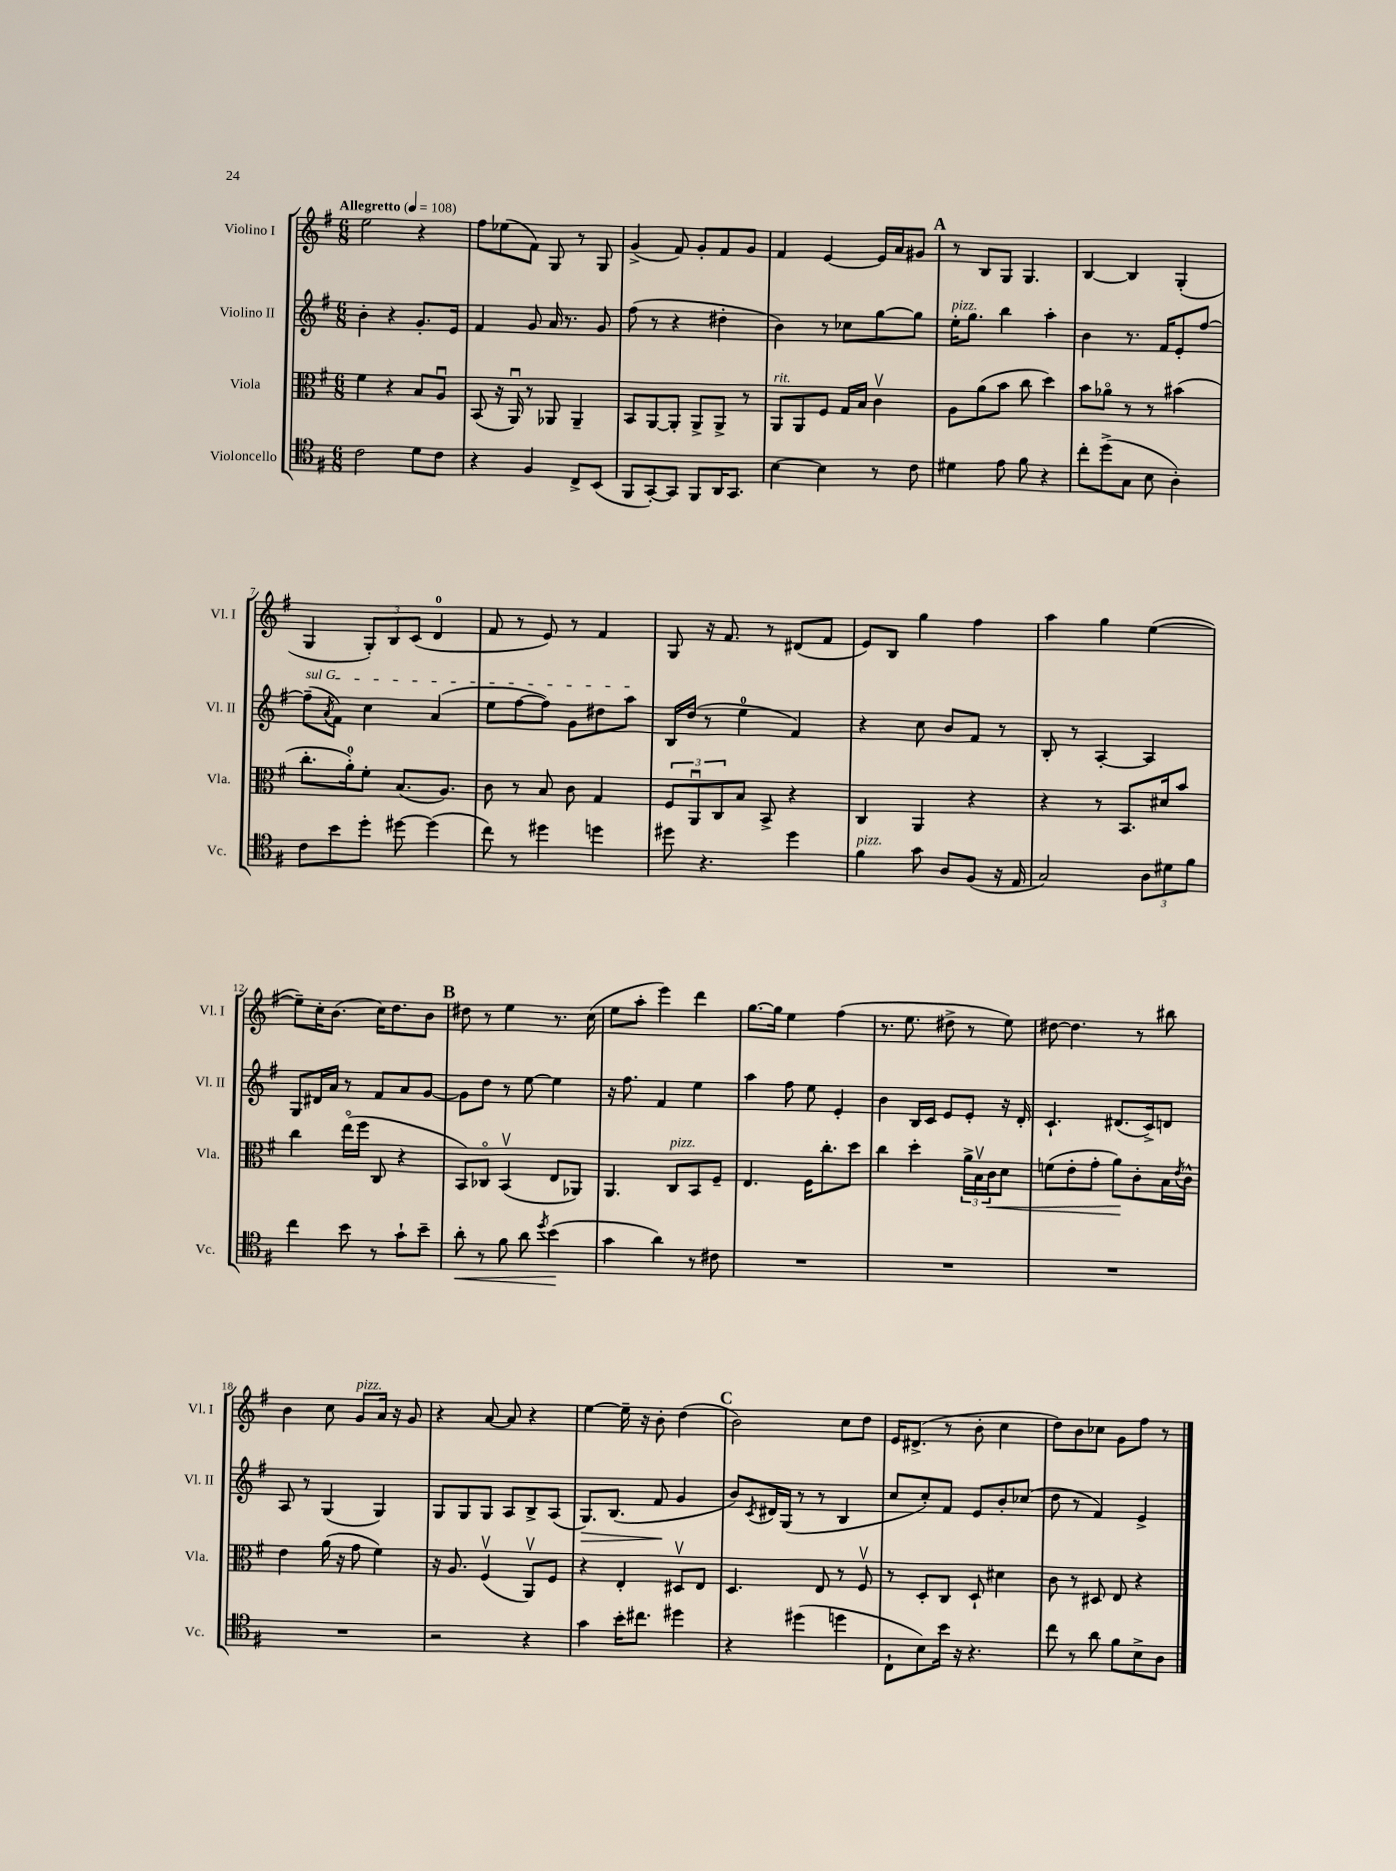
<<
\new StaffGroup <<
\new Staff = "s0" \with { instrumentName = "Violino I" shortInstrumentName = "Vl. I" } {
    \clef treble \key g \major \numericTimeSignature \time 6/8 \tempo "Allegretto" 4 = 108
    e''2 r4 |
    fis''8 ees''8( fis'8) g8 r8 g8 |
    g'4->( fis'8) g'8-. fis'8 g'8 |
    fis'4 e'4~ e'16 a'16 gis'8 |
    \mark \markup { \bold "A" } r8 b8 g8 g4. |
    b4~ b4 g4-.( |
    g4 \tuplet 3/2 { g8-.) b8 c'8( } d'4-0 |
    fis'8 r8 e'8) r8 fis'4 |
    g8 r16 fis'8. r8 dis'8( fis'8 |
    e'8) b8 g''4 fis''4 |
    a''4 g''4 e''4~( |
    e''8--) c''16-. b'8.( c''16) d''8. b'8 |
    \mark \markup { \bold "B" } dis''8 r8 e''4 r8. c''16( |
    e''8 a''8-. e'''4) d'''4 |
    g''8.~ g''16 e''4 fis''4( |
    r8. e''8. dis''8-> r8 e''8) |
    dis''8~ dis''4. r8 bis''8 |
    b'4 c''8 g'8^\markup { \italic "pizz." } a'16 r16 g'8 |
    r4 a'8~ a'8 r4 |
    e''4~ e''16-- r16 b'8-. d''4( |
    \mark \markup { \bold "C" } b'2) c''8 d''8 |
    e'16 dis'8.->( r8 b'8-. c''4 |
    d''8) b'8 ces''8 g'8 fis''8 r8 \bar "|." |
}
\new Staff = "s1" \with { instrumentName = "Violino II" shortInstrumentName = "Vl. II" } {
    \clef treble \key g \major \numericTimeSignature \time 6/8
    b'4-. r4 g'8.-. e'16 |
    fis'4 g'8 a'16 r8. g'8 |
    fis''8( r8 r4 dis''4-. |
    b'4) r8 ces''8 g''8~ g''8 |
    \mark \markup { \bold "A" } e''16-.^\markup { \italic "pizz." } g''8. b''4 a''4-. |
    b'4 r8. fis'16 e'8-. fis''8~ |
    \once \override TextSpanner.bound-details.left.text = \markup { \italic "sul G" } fis''8--\startTextSpan( \acciaccatura { a'8 } fis'8) c''4 a'4( |
    e''8 fis''8~ fis''8) g'8 dis''8 a''8\stopTextSpan |
    b16 d''16( r8 e''4-0 fis'4) |
    r4 c''8 b'8 fis'8 r8 |
    b8-. r8 a4~-. a4 |
    g8 dis'16 a'16 r8 fis'8 a'8 g'8~ |
    \mark \markup { \bold "B" } g'8 d''8 r8 e''8~ e''4 |
    r16 fis''8. fis'4 e''4 |
    a''4 fis''8 e''8 e'4-. |
    b'4 b16 c'16 e'8 e'8-. r16 d'16-. |
    c'4.-! dis'8.( c'16->) d'8 |
    a8 r8 g4( g4) |
    g8 g8 g8 a8 b8-> a8( |
    g8.\>) b8.( fis'8\! g'4 |
    \mark \markup { \bold "C" } b'8) \acciaccatura { c'8 } dis'16 g16( r8 r8 b4 |
    c''8 c''8-.) fis'8 e'8 b'8-. ces''8( |
    d''8 r8 fis'4) e'4-> \bar "|." |
}
\new Staff = "s2" \with { instrumentName = "Viola" shortInstrumentName = "Vla." } {
    \clef alto \key g \major \numericTimeSignature \time 6/8
    fis'4 r4 b8 a8\downbow |
    b,8( r16 a,16\downbow) r8 aes,8 aes,4-- |
    b,8 a,8~ a,8-. a,8-> a,8-> r8 |
    a,8^\markup { \italic "rit." } a,8 fis8 g16 b16 c'4\upbow |
    \mark \markup { \bold "A" } a8 a'8( b'8 c''8 d''4) |
    b'8 aes'8\flageolet r8 r8 bis'4( |
    c''8.-. a'16-0-.) fis'8-. b8.( a8.) |
    c'8 r8 b8 c'8 g4 |
    \tuplet 3/2 { fis8 a,8\downbow c8 } b8 b,8-> r4 |
    c4 a,4 r4 |
    r4 r8 b,8. dis'16 b'8 |
    c''4 e''16\flageolet( fis''16 c8 r4 |
    \mark \markup { \bold "B" } b,8) ces8\flageolet b,4\upbow( e8 aes,8) |
    a,4. c8^\markup { \italic "pizz." } b,8 fis8-- |
    e4. fis16 c''8.-. d''8 |
    c''4 d''4-. \tuplet 3/2 { a'16-> b16\upbow c'16\< } d'8 |
    f'8( e'8-. g'8-. a'8\!) c'8-. b16 \acciaccatura { e'8 } c'16-^ |
    e'4 a'16( r16 g'8 fis'4) |
    r16 a8. fis4\upbow( a,8\upbow) fis8 |
    r4 e4-. dis8\upbow e8 |
    \mark \markup { \bold "C" } d4. e8 r8 fis8\upbow |
    r8 d8-. c8 d8-! dis'4 |
    c'8 r8 dis8 e8 r4 \bar "|." |
}
\new Staff = "s3" \with { instrumentName = "Violoncello" shortInstrumentName = "Vc." } {
    \clef tenor \key g \major \numericTimeSignature \time 6/8
    c'2 d'8 c'8 |
    r4 fis4 c8-> b,8( |
    fis,8 g,8~-.) g,8 fis,8 a,16 g,8. |
    b4~ b4 r8 c'8 |
    \mark \markup { \bold "A" } dis'4 e'8 fis'8 r4 |
    c''8-. d''8->( g8 b8 a4-.) |
    c'8 b'8 d''8-. dis''8~ dis''4( |
    c''8) r8 dis''4 d''4 |
    dis''8 r4. dis''4 |
    fis'4^\markup { \italic "pizz." } g'8 a8 fis8( r16 e16 |
    g2) \tuplet 3/2 { a8 dis'8 fis'8 } |
    c''4 b'8 r8 g'8-! b'8-- |
    \mark \markup { \bold "B" } a'8-.\< r8 fis'8 a'8 \acciaccatura { d''8 } b'4\!( |
    g'4 a'4) r8 cis'8 |
    R2. |
    R2. |
    R2. |
    R2. |
    r2 r4 |
    g'4 b'16-. cis''8. dis''4 |
    \mark \markup { \bold "C" } r4 dis''4( d''4 |
    c8-! b8) b'16 r16 r4. |
    c''8 r8 a'8 fis'8 b8-> a8 \bar "|." |
}
>>
>>
